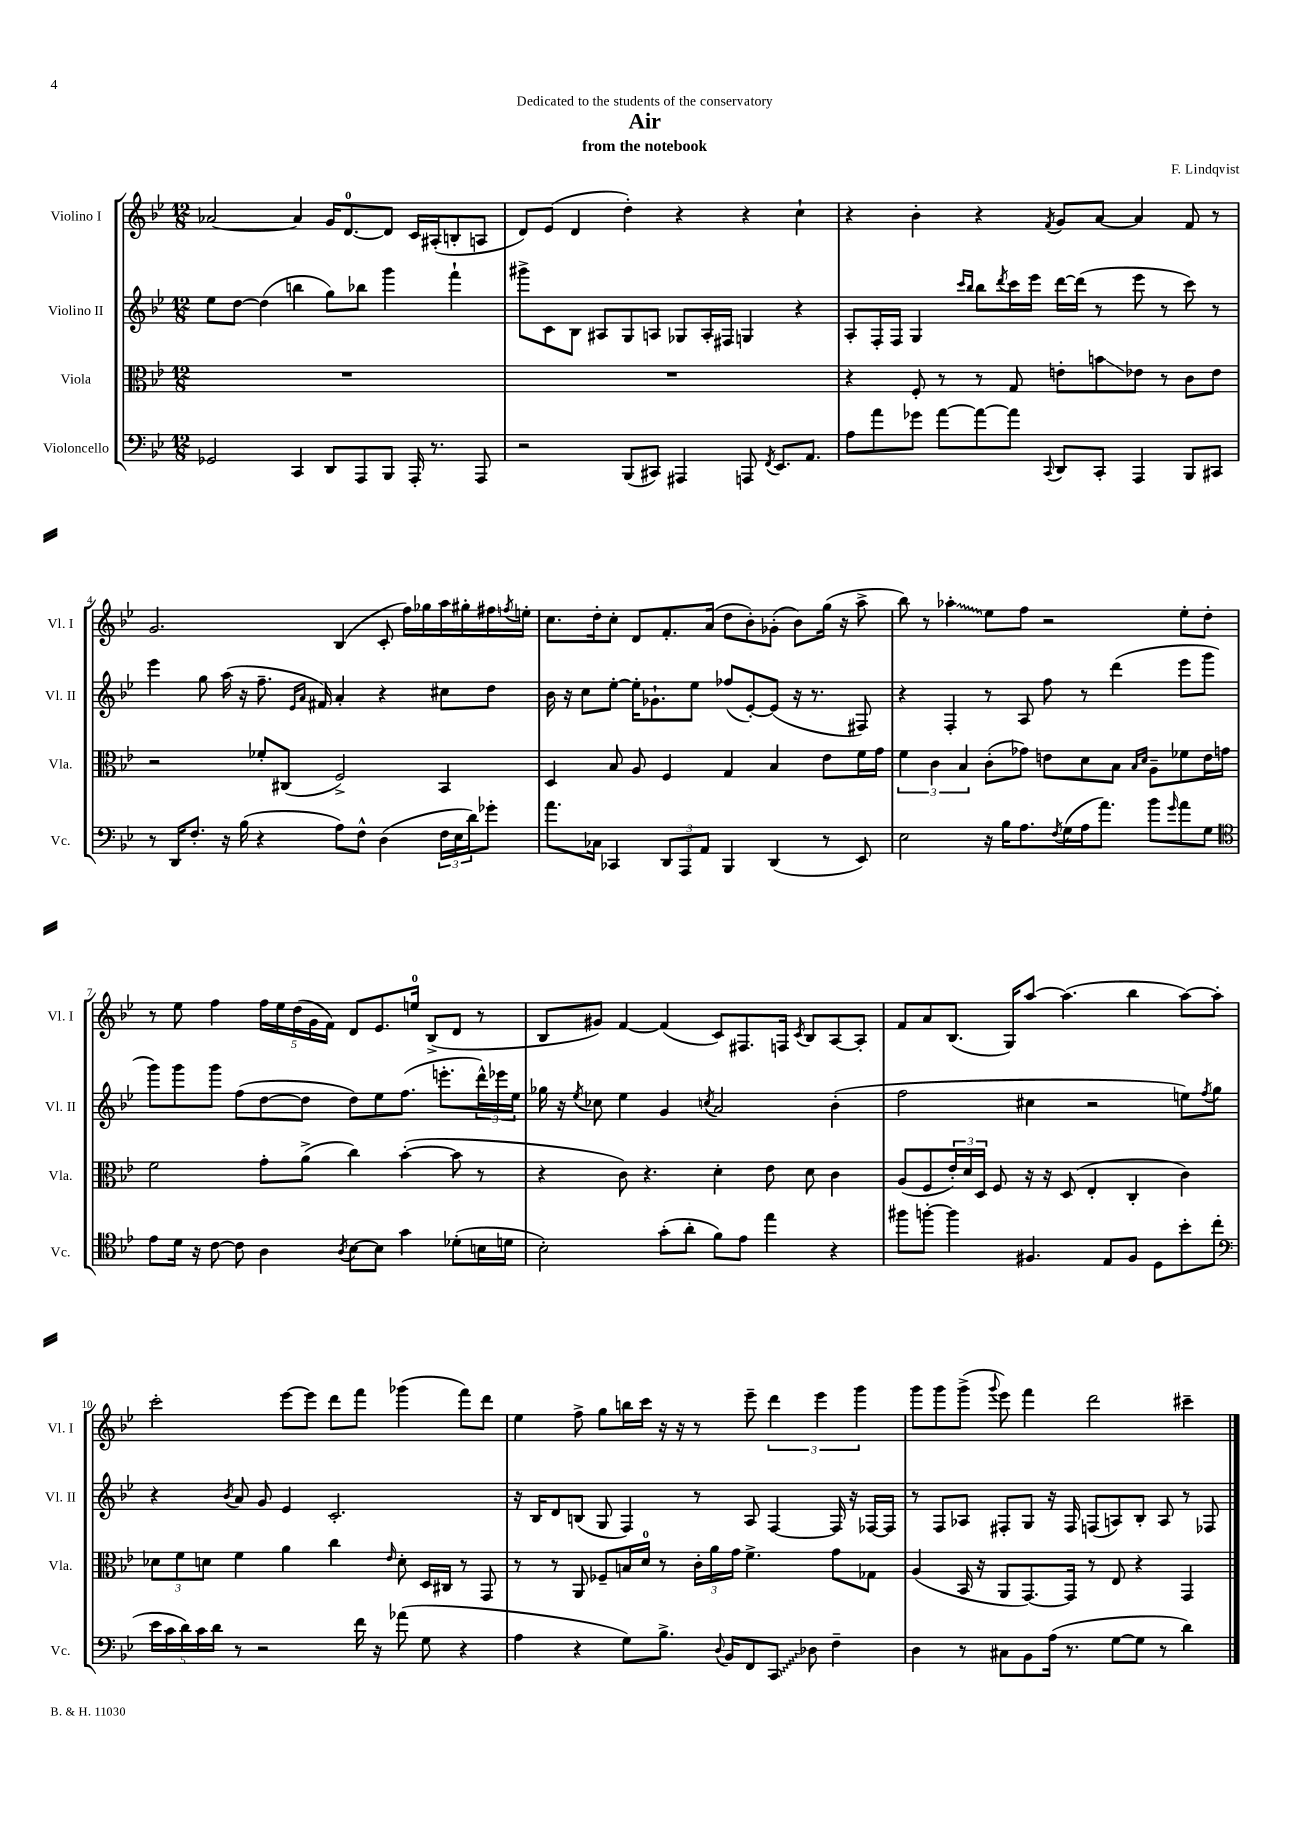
\header { title = "Air" composer = "F. Lindqvist" subtitle = "from the notebook" dedication = "Dedicated to the students of the conservatory" }
<<
\new StaffGroup <<
\new Staff = "s0" \with { instrumentName = "Violino I" shortInstrumentName = "Vl. I" } {
    \clef treble \key bes \major \numericTimeSignature \time 12/8
    aes'2~ aes'4 g'16 d'8.-0~ d'8 c'16 ais16-.( b8-. a8 |
    d'8) ees'8( d'4 d''4-.) r4 r4 c''4-! |
    r4 bes'4-. r4 \acciaccatura { f'8 } g'8 a'8~ a'4 f'8 r8 |
    g'2. bes4( c'8-. f''16) ges''16 a''16 gis''16-. fis''16 \acciaccatura { f''8 } e''16-. |
    c''8. d''16-. c''8-. d'8 f'8.-. a'16( d''8 bes'8-.) ges'8-.( bes'8) g''16( r16 a''8-> |
    bes''8) r8 \once \override Glissando.style = #'zigzag aes''4-.\glissando ees''8 f''8 r2 ees''8-. d''8-. |
    r8 ees''8 f''4 \tuplet 5/4 { f''16 ees''16 d''16( g'16 f'16) } d'8 ees'8. e''16-0 bes8->( d'8 r8 |
    bes8 gis'8) f'4~ f'4( c'8) fis8. f16 \acciaccatura { c'8 } bes8 a8~ a8-. |
    f'8 a'8 bes8.( g16) a''8~ a''4.( bes''4 a''8~) a''8-. |
    c'''2-. ees'''8~ ees'''8 d'''8 f'''8 ges'''4( f'''8) d'''8 |
    ees''4 f''8-> g''8 b''16 c'''16 r16 r16 r8 ees'''8-- \tuplet 3/2 { d'''4 ees'''4 g'''4 } |
    g'''8 g'''8 g'''8->( \appoggiatura { g'''8 } ees'''8) f'''4 d'''2 cis'''4-- \bar "|." |
}
\new Staff = "s1" \with { instrumentName = "Violino II" shortInstrumentName = "Vl. II" } {
    \clef treble \key bes \major \numericTimeSignature \time 12/8
    ees''8 d''8~ d''4( b''4 g''8) bes''8 g'''4 f'''4-! |
    gis'''8-> c'8 bes8 ais8 g8 a8 ges8 a16-. fis16 g4 r4 |
    a8-. f16-. f16 g4 \grace { c'''16 bes''16 } bes''8 \acciaccatura { d'''8 } c'''16 ees'''16 d'''16~ d'''16( r8 ees'''8 r8 c'''8) r8 |
    ees'''4 g''8 a''16( r16 f''8.-- \grace { ees'16 a'16 } fis'16) a'4-. r4 cis''8 d''8 |
    bes'16 r16 c''8 ees''8~-. ees''16-. ges'8.-! ees''8 fes''8( ees'8~-.) ees'8( r16 r8. fis8) |
    r4 f4-. r8 a8 f''8 r8 d'''4( ees'''8 g'''8 |
    g'''8) g'''8 g'''8 f''8( d''8~ d''8 d''8) ees''8 f''8.( e'''8.-. \tuplet 3/2 { d'''16-^) ees'''16 ees''16 } |
    ges''16 r16 \acciaccatura { ees''8 } ces''8 ees''4 g'4 \acciaccatura { c''8 } a'2 bes'4-.( |
    f''2 cis''4 r2 e''8) \acciaccatura { f''8 } g''8 |
    r4 \acciaccatura { bes'8 } a'8 g'8 ees'4 c'2.-. |
    r16 bes16 d'8 b8( g8 f4) r8 a8 f4~ f16 r16 fes16~ fes16 |
    r8 f8 aes8 fis8-. g8 r16 fis16 f8( a8) bes8-. a8 r8 fes8 \bar "|." |
}
\new Staff = "s2" \with { instrumentName = "Viola" shortInstrumentName = "Vla." } {
    \clef alto \key bes \major \numericTimeSignature \time 12/8
    R1. |
    R1. |
    r4 f8-. r8 r8 g8 e'8-. b'8\glissando ees'8 r8 c'8 ees'8 |
    r2 fes'8-. cis8( f2->) bes,4 |
    d4 bes8 a8 f4 g4 bes4 ees'8 f'16 g'16 |
    \tuplet 3/2 { f'4 c'4 bes4 } c'8-.( ges'8) e'8 d'8 bes8 \grace { bes16 d'16 } a8-- fes'8 e'16 g'16 |
    f'2 g'8-. a'8->( c''4) bes'4~-.( bes'8 r8 |
    r4 c'8) r4. d'4-. ees'8 d'8 c'4 |
    a8( f8 \tuplet 3/2 { ees'16-.) d'16 d16 } f8 r16 r16 d8( ees4-. c4-. c'4) |
    \tuplet 3/2 { des'8 f'8 d'8 } f'4 a'4 c''4 \grace { ees'16 } d'8-. d16 cis16 r8 g,8 |
    r8 r8 a,8 fes8-- b16 d'16-0 r8 \tuplet 3/2 { c'16-. a'16 g'16 } f'4.-> g'8 ges8 |
    a4( bes,16 r16 a,8 g,8.~) g,16 r8 ees8 r4 g,4 \bar "|." |
}
\new Staff = "s3" \with { instrumentName = "Violoncello" shortInstrumentName = "Vc." } {
    \clef bass \key bes \major \numericTimeSignature \time 12/8
    ges,2 c,4 d,8 a,,8 bes,,8 a,,16-. r8. a,,8 |
    r2 bes,,8( cis,8) ais,,4 a,,8 \acciaccatura { f,8 } ees,8. a,8. |
    a8 a'8 ges'8 a'8~ a'8~ a'8 \appoggiatura { c,8 } d,8 c,8-. a,,4 bes,,8 cis,8 |
    r8 d,16 f8.-. r16 bes16( r4 a8) f8-^ d4( \tuplet 3/2 { f16 ees16 d'16) } ges'8-. |
    a'8. ces16 ces,4 \tuplet 3/2 { d,8 a,,8 a,8 } bes,,4 d,4( r8 ees,8) |
    ees2 r16 bes16 a8. \acciaccatura { f8 } g16( a16 a'8.) bes'8 \grace { g'16 } a'8 g8 |
    \clef tenor ees'8 d'16 r16 c'8~ c'8 a4 \acciaccatura { a8 } bes8~ bes8 g'4 des'8-.( b16 d'16 |
    bes2-.) g'8-.( a'8-. f'8) ees'8 ees''4 r4 |
    fis''8 f''8~-. f''4 fis4. ees8 fis8 d8 bes'8-. c''8( |
    \clef bass \tuplet 5/4 { ees'16 c'16 d'16) c'16 d'16 } r8 r2 f'16 r16 aes'8( g8 r4 |
    a4 r4 g8) bes8.-> \appoggiatura { d8 } bes,16 f,8 \once \override Glissando.style = #'zigzag c,8\glissando des8 f4-- |
    d4 r8 cis8 bes,8 a16( r8. g8~ g8 r8 d'4) \bar "|." |
}
>>
>>
